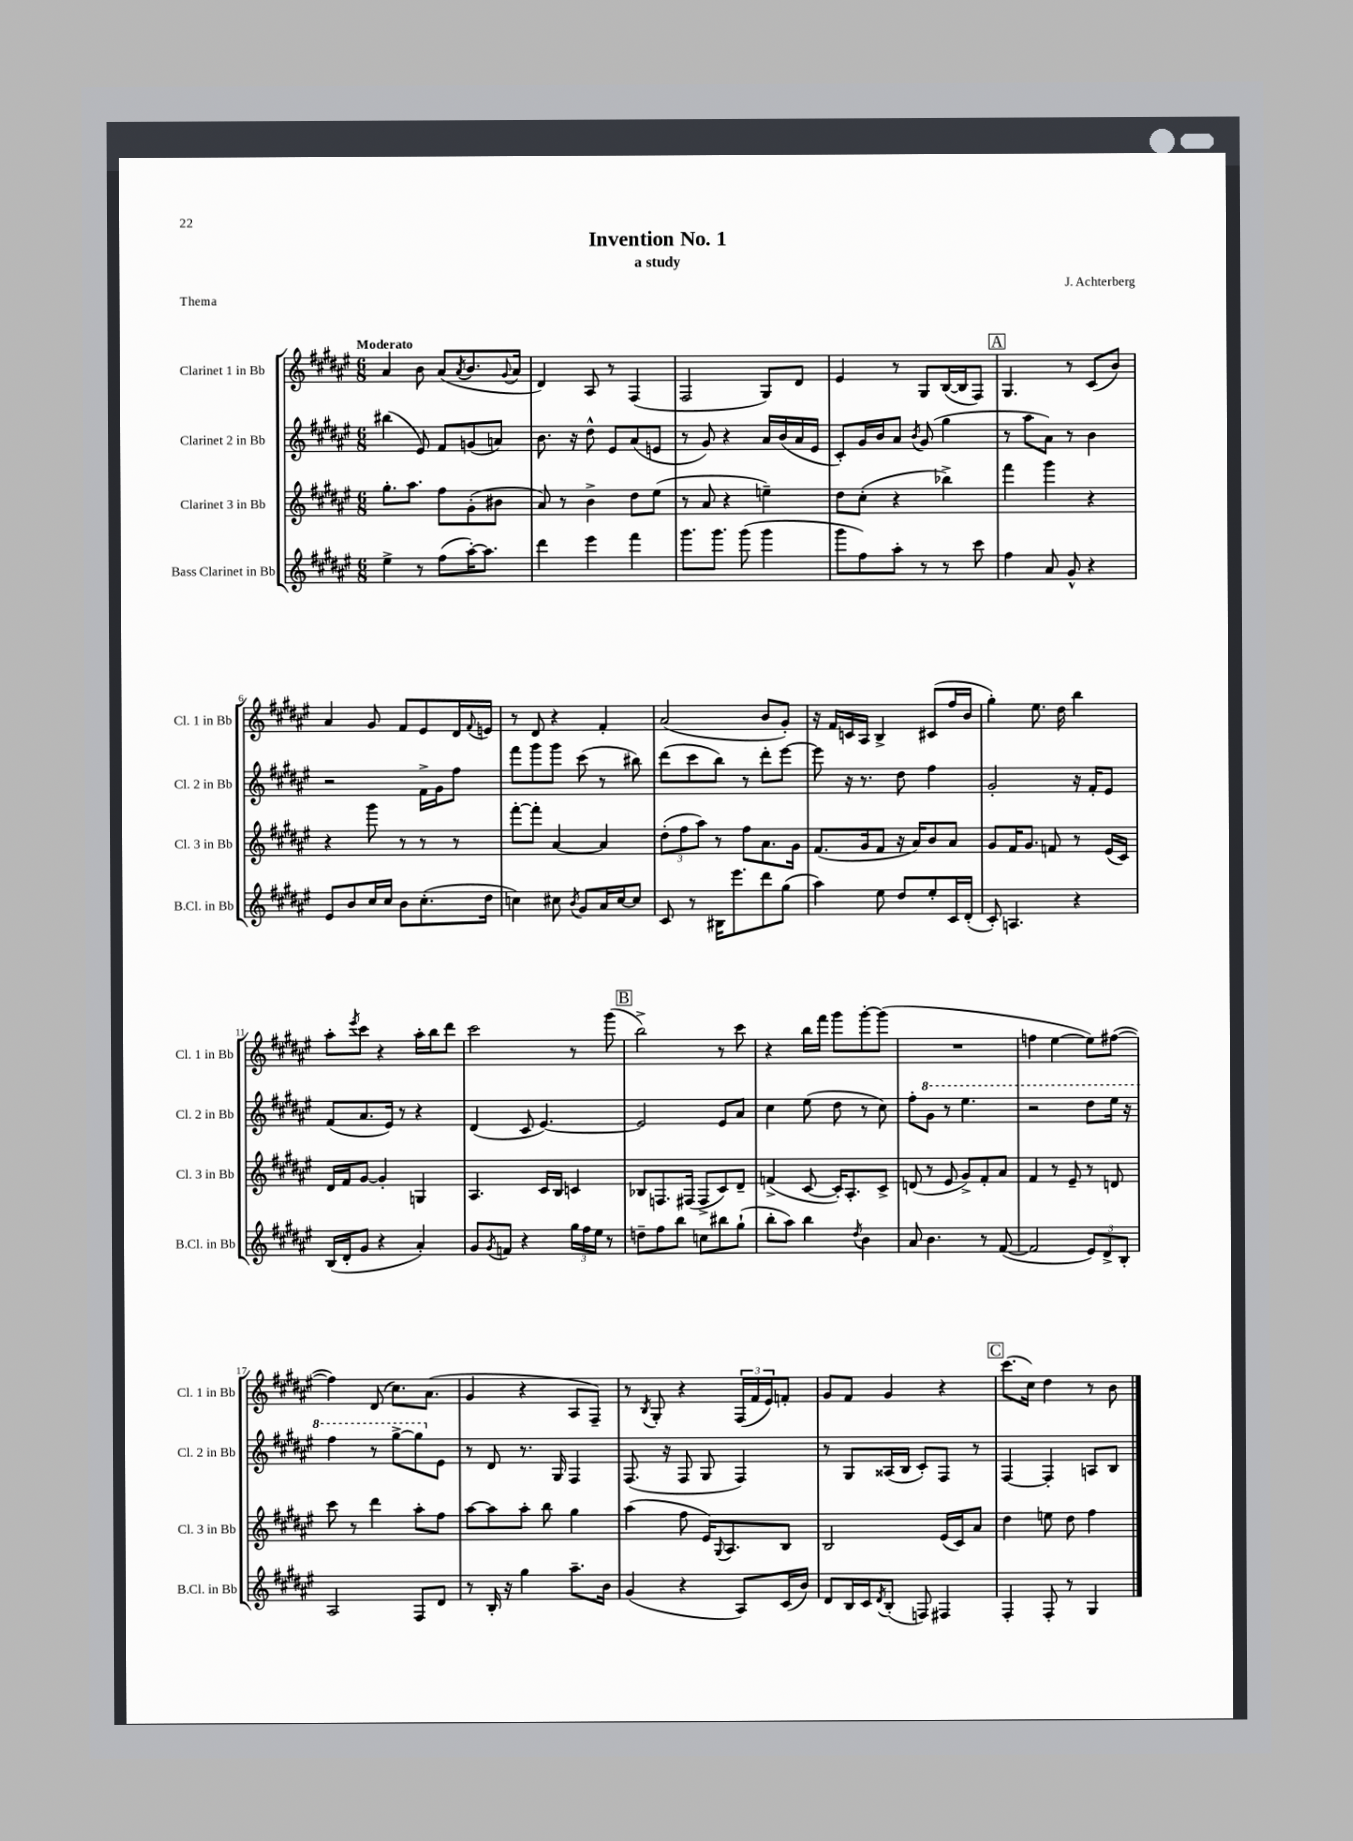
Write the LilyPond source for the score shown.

\header { title = "Invention No. 1" composer = "J. Achterberg" subtitle = "a study" piece = "Thema" }
<<
\new StaffGroup <<
\new Staff = "s0" \with { instrumentName = "Clarinet 1 in Bb" shortInstrumentName = "Cl. 1 in Bb" } {
    \clef treble \key fis \major \numericTimeSignature \time 6/8 \tempo "Moderato"
    ais'4 b'8 ais'8( \acciaccatura { ais'8 } b'8. \appoggiatura { gis'8 } ais'16 |
    dis'4) ais8 r8 fis4( |
    fis2 gis8) dis'8 |
    eis'4 r8 gis8 b16~( b16 fis8) |
    \mark \markup { \box "A" } gis4. r8 cis'8( b'8) |
    ais'4 gis'8 fis'8 eis'8 dis'16 \appoggiatura { fis'8 } e'16 |
    r8 dis'8 r4 fis'4-. |
    ais'2( b'8 gis'8-.) |
    r16 fis'16 c'16 ais16 b4-> cis'8( fis''16 b'16 |
    gis''4-.) eis''8. dis''16 b''4 |
    ais''8-. \acciaccatura { eis'''8 } cis'''8 r4 ais''16-. b''16 dis'''8 |
    cis'''2 r8 gis'''8( |
    \mark \markup { \box "B" } b''2->) r8 cis'''8 |
    r4 b''16 fis'''16 gis'''8 gis'''8~-. gis'''8( |
    R2. |
    f''4 eis''4~ eis''8) fis''8~( |
    fis''4) dis'8( cis''8.) ais'8.( |
    gis'4 r4 ais8 fis8--) |
    r8 \acciaccatura { b8 } gis8-. r4 \tuplet 3/2 { fis16( fis'16 eis'16) } f'8-. |
    gis'8 fis'8 gis'4 r4 |
    \mark \markup { \box "C" } cis'''8.( cis''16) dis''4 r8 b'8 \bar "|." |
}
\new Staff = "s1" \with { instrumentName = "Clarinet 2 in Bb" shortInstrumentName = "Cl. 2 in Bb" } {
    \clef treble \key fis \major \numericTimeSignature \time 6/8
    bis''4( eis'8) fis'8 g'8( a'8) |
    b'8. r16 dis''8-^ eis'8 ais'8( e'8 |
    r8 gis'8) r4 ais'16 b'16( ais'16 eis'16 |
    cis'8-.) gis'16 b'16 ais'8 \acciaccatura { b'8 } gis'8( gis''4 |
    \mark \markup { \box "A" } r8 ais''8 ais'8) r8 b'4 |
    r2 fis'16-> gis'16 fis''8 |
    fis'''8 gis'''8 gis'''8 cis'''8( r8 bis''8) |
    dis'''8( cis'''8 b''8) r8 dis'''8-. eis'''8~ |
    eis'''8 r16 r8. dis''8 fis''4 |
    gis'2-. r16 fis'16-. eis'8 |
    fis'8( ais'8. eis'16) r8 r4 |
    dis'4( cis'8 eis'4.~) |
    \mark \markup { \box "B" } eis'2 eis'8 ais'8 |
    cis''4 eis''8( dis''8 r8 cis''8) |
    fis''8-. \ottava #1 gis''8 r8 eis'''4. |
    r2 dis'''8 eis'''16 r16 |
    fis'''4 r8 gis'''8~-> gis'''8 \ottava #0 eis'8 |
    r8 dis'8 r8. gis16 fis4 |
    fis8.( r16 fis8 gis8 fis4) |
    r8 gis8 aisis16( b16 cis'8-.) fis8 r8 |
    \mark \markup { \box "C" } fis4~ fis4-. a8 b8 \bar "|." |
}
\new Staff = "s2" \with { instrumentName = "Clarinet 3 in Bb" shortInstrumentName = "Cl. 3 in Bb" } {
    \clef treble \key fis \major \numericTimeSignature \time 6/8
    gis''8.-. ais''8. fis''8 gis'8-.( bis'8 |
    ais'8) r8 b'4-> dis''8 eis''8( |
    r8 ais'8 r4 e''4--) |
    dis''8 cis''8-.( r4 bes''4->) |
    \mark \markup { \box "A" } fis'''4 gis'''4 r4 |
    r4 gis'''8 r8 r8 r8 |
    fis'''8~-. fis'''8-. ais'4~ ais'4 |
    \tuplet 3/2 { dis''8-.( fis''8 ais''8) } r8 fis''8 ais'8. gis'16 |
    fis'8.( gis'16 fis'8 r16 ais'16) b'8 ais'8 |
    gis'8 fis'16 gis'8. f'8 r8 eis'16( cis'16) |
    dis'16 fis'16 gis'8~ gis'4-. g4 |
    ais4. cis'16 b16 c'4 |
    \mark \markup { \box "B" } bes8 f8. fis16( fis8-> cis'8) dis'8-- |
    f'4->( cis'8~ cis'16-.) ais8.-. cis'8-> |
    d'8( r8 eis'8 gis'8->) fis'8-. ais'8 |
    fis'4 r8 eis'8-- r8 d'8 |
    cis'''8 r8 dis'''4 ais''8-. fis''8 |
    ais''8~ ais''8 ais''8-. b''8 gis''4 |
    ais''4( fis''8 eis'16) \appoggiatura { gis8 } ais8. b8 |
    b2 eis'16( cis'16) ais'8 |
    \mark \markup { \box "C" } dis''4 e''8 dis''8 fis''4 \bar "|." |
}
\new Staff = "s3" \with { instrumentName = "Bass Clarinet in Bb" shortInstrumentName = "B.Cl. in Bb" } {
    \clef treble \key fis \major \numericTimeSignature \time 6/8
    eis''4-> r8 fis''8( ais''16~-.) ais''8. |
    dis'''4 eis'''4 fis'''4 |
    gis'''8. gis'''8. gis'''8( gis'''4 |
    gis'''8 fis''8) ais''8-. r8 r8 cis'''8 |
    \mark \markup { \box "A" } fis''4 ais'8 gis'8-^ r4 |
    eis'8 b'8 cis''16 cis''16 b'8 cis''8.-.( dis''16 |
    c''4) cis''8 \acciaccatura { b'8 } gis'8 ais'16 cis''16~ cis''8 |
    cis'8 r8 bis16 eis'''8. dis'''8 gis''8( |
    ais''4) eis''8 dis''8 eis''8-. cis'16 dis'16-.( |
    cis'8-.) a4. r4 |
    b16( dis'16-. gis'8 r4 ais'4-.) |
    gis'8 \acciaccatura { gis'8 } f'8 r4 \tuplet 3/2 { gis''16 fis''16 eis''16 } r8 |
    \mark \markup { \box "B" } d''8-- fis''8 b''8 c''8 bis''8 gis''8-!( |
    b''8-. ais''8) b''4 \acciaccatura { dis''8 } b'4 |
    ais'8 b'4. r8 fis'8~( |
    fis'2 \tuplet 3/2 { eis'8) dis'8-> b8-. } |
    ais2 fis8 dis'8 |
    r8 b16-. r16 gis''4 ais''8.-- b'16 |
    gis'4( r4 ais8) cis'16( b'16) |
    dis'8 b16 cis'16 \acciaccatura { dis'8 } b8-.( f8) fis4 |
    \mark \markup { \box "C" } fis4-. fis8-. r8 gis4 \bar "|." |
}
>>
>>
